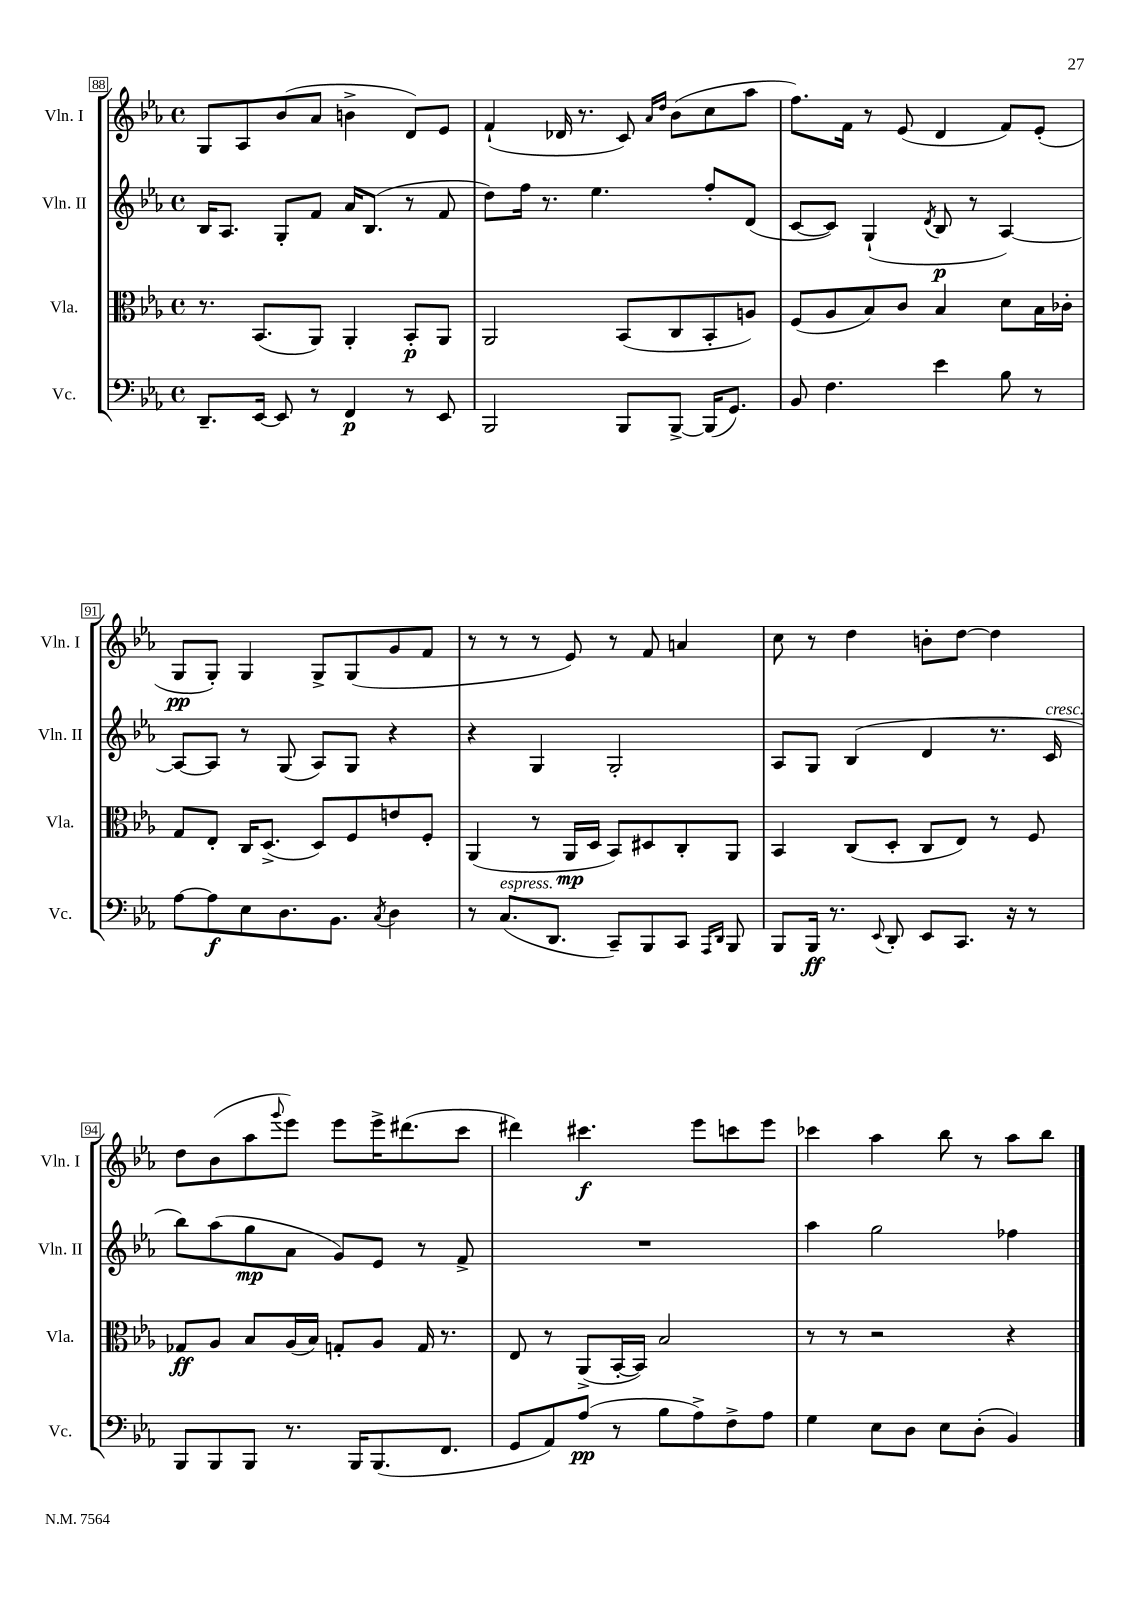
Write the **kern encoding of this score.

**kern	**dynam	**kern	**dynam	**kern	**dynam	**kern	**dynam
*part4	*part4	*part3	*part3	*part2	*part2	*part1	*part1
*staff4	*staff4	*staff3	*staff3	*staff2	*staff2	*staff1	*staff1
*I"Vc.	*	*I"Vla.	*	*I"Vln. II	*	*I"Vln. I	*
*I'Vc.	*	*I'Vla.	*	*I'Vln. II	*	*I'Vln. I	*
*clefF4	*	*clefC3	*	*clefG2	*	*clefG2	*
*k[b-e-a-]	*	*k[b-e-a-]	*	*k[b-e-a-]	*	*k[b-e-a-]	*
*M4/4	*	*M4/4	*	*M4/4	*	*M4/4	*
*met(c)	*	*met(c)	*	*met(c)	*	*met(c)	*
=88	=88	=88	=88	=88	=88	=88	=88
8.DD~/L	.	8.r	.	16B-/KL	.	8G/L	.
.	.	.	.	8.A-/J	.	.	.
.	.	.	.	.	.	8A-/	.
[16EE-/Jk	.	(8.BB-/L	.	.	.	.	.
8EE-/]	.	.	.	8G'/L	.	(8b-/	.
8r	.	8AA-/J)	.	8f/J	.	8a-/J	.
4FF/	p	4AA-'/	.	16a-/KL	.	4bn^\	.
.	.	.	.	(8.B-/J	.	.	.
8r	.	8BB-'/L	p	8r	.	8d/L)	.
8EE-/	.	8AA-/J	.	8f/	.	8e-/J	.
=89	=89	=89	=89	=89	=89	=89	=89
2BBB-/	.	2AA-/	.	8dd\L)	.	(4f`/	.
.	.	.	.	16ff\Jk	.	.	.
.	.	.	.	8.r	.	.	.
.	.	.	.	.	.	16d-X/	.
.	.	.	.	.	.	8.r	.
.	.	.	.	4.ee-\	.	.	.
8BBB-/L	.	(8BB-/L	.	.	.	8c/)	.
.	.	.	.	.	.	16qqa-/LL	.
.	.	.	.	.	.	16qqdd/JJ	.
[8BBB-^/J	.	8C/	.	.	.	(8b-\L	.
(16BBB-/KL]	.	8BB-'/	.	8ff'/L	.	8cc\	.
8.GG/J)	.	.	.	.	.	.	.
.	.	8An/J)	.	(8d/J	.	8aa-\J	.
=90	=90	=90	=90	=90	=90	=90	=90
8BB-/	.	(8F/L	.	[8c/L	.	8.ff\L)	.
4.F\	.	8A-/	.	8c/J])	.	.	.
.	.	.	.	.	.	16f\Jk	.
.	.	8B-/)	.	(4G`/	.	8r	.
.	.	8c/J	.	.	.	(8e-/	.
.	.	.	.	8qd/	.	.	.
4e-\	.	4B-/	.	8B-/	p	4d/	.
.	.	.	.	8r	.	.	.
8B-\	.	8d\L	.	[4A-/)	.	8f/L)	.
8r	.	16B-\L	.	.	.	(8e-'/J	.
.	.	16c-X'\JJ	.	.	.	.	.
!!LO:LB:g=z
=91	=91	=91	=91	=91	=91	=91	=91
[8A-\L	.	8G/L	.	8A-/L_	.	8G/L	pp
8A-\]	f	8E-'/J	.	8A-/J]	.	8G'/J)	.
8E-\	.	16C/KL	.	8r	.	4G/	.
.	.	(8.D^/J	.	.	.	.	.
8.D\	.	.	.	(8G/	.	.	.
.	.	8D/L)	.	8A-/L)	.	8G^/L	.
8.BB-\J	.	.	.	.	.	.	.
.	.	8F/	.	8G/J	.	(8G/	.
8qC/	.	.	.	.	.	.	.
4D\	.	8en/	.	4r	.	8g/	.
.	.	8F'/J	.	.	.	8f/J	.
=92	=92	=92	=92	=92	=92	=92	=92
8r	.	(4AA-/	.	4r	.	8r	.
!LO:TX:a:i:t=espress.	!	!	!	!	!	!	!
(8.C/L	.	.	.	.	.	8r	.
.	.	8r	.	4G/	.	8r	.
8.DD/J	.	.	.	.	.	.	.
.	.	16AA-/LL	mp	.	.	8e-/)	.
.	.	16D/JJ	.	.	.	.	.
8CC~/L)	.	8BB-/L)	.	2G'/	.	8r	.
8BBB-/	.	8D#X/	.	.	.	8f/	.
8CC/J	.	8C'/	.	.	.	4an/	.
16qqAAA-/LL	.	.	.	.	.	.	.
16qqDD/JJ	.	.	.	.	.	.	.
8BBB-/	.	8AA-/J	.	.	.	.	.
=93	=93	=93	=93	=93	=93	=93	=93
8BBB-/L	.	4BB-/	.	8A-/L	.	8cc\	.
16BBB-/Jk	ff	.	.	8G/J	.	8r	.
8.r	.	.	.	.	.	.	.
.	.	(8C/L	.	(4B-/	.	4dd\	.
8qqEE-/	.	.	.	.	.	.	.
8DD'/	.	8D'/J	.	.	.	.	.
8EE-/L	.	8C/L	.	4d/	.	8bn'\L	.
8.CC/J	.	8E-/J)	.	.	.	[8dd\J	.
.	.	8r	.	8.r	.	4dd\]	.
16r	.	.	.	.	.	.	.
8r	.	8F/	.	.	.	.	.
!	!	!	!	!LO:TX:a:i:t=cresc.	!	!	!
.	.	.	.	16c/	.	.	.
!!LO:LB:g=z
=94	=94	=94	=94	=94	=94	=94	=94
8BBB-/L	.	8G-X/L	ff	8bb-\L)	.	8dd\L	.
8BBB-/	.	8A-/J	.	(8aa-\	.	(8b-\	.
8BBB-/J	.	8B-/L	.	8gg\	mp	8aa-\	.
.	.	.	.	.	.	8qqggg/	.
8.r	.	(16A-/L	.	8a-\J	.	8eee-\J)	.
.	.	16B-/JJ)	.	.	.	.	.
.	.	8Gn'/L	.	8g/L)	.	8eee-\L	.
16BBB-/KL	.	.	.	.	.	.	.
(8.BBB-/	.	8A-/J	.	8e-/J	.	16eee-^\K	.
.	.	.	.	.	.	(8.ddd#X\	.
.	.	16G/	.	8r	.	.	.
8.FF/J	.	8.r	.	.	.	.	.
.	.	.	.	8f^/	.	8ccc\J	.
=95	=95	=95	=95	=95	=95	=95	=95
8GG/L	.	8E-/	.	1r	.	4ddd#X\)	.
8AA-/)	.	8r	.	.	.	.	.
(8A-/J	pp	(8AA-^/L	.	.	.	4.ccc#X\	f
8r	.	[16BB-'/L	.	.	.	.	.
.	.	16BB-/JJ])	.	.	.	.	.
8B-\L	.	2B-/	.	.	.	.	.
8A-^\)	.	.	.	.	.	8eee-\L	.
8F^\	.	.	.	.	.	8cccn\	.
8A-\J	.	.	.	.	.	8eee-\J	.
=96	=96	=96	=96	=96	=96	=96	=96
4G\	.	8r	.	4aa-\	.	4ccc-X\	.
.	.	8r	.	.	.	.	.
8E-\L	.	2r	.	2gg\	.	4aa-\	.
8D\J	.	.	.	.	.	.	.
8E-\L	.	.	.	.	.	8bb-\	.
(8D'\J	.	.	.	.	.	8r	.
4BB-/)	.	4r	.	4ff-X\	.	8aa-\L	.
.	.	.	.	.	.	8bb-\J	.
==	==	==	==	==	==	==	==
*-	*-	*-	*-	*-	*-	*-	*-
